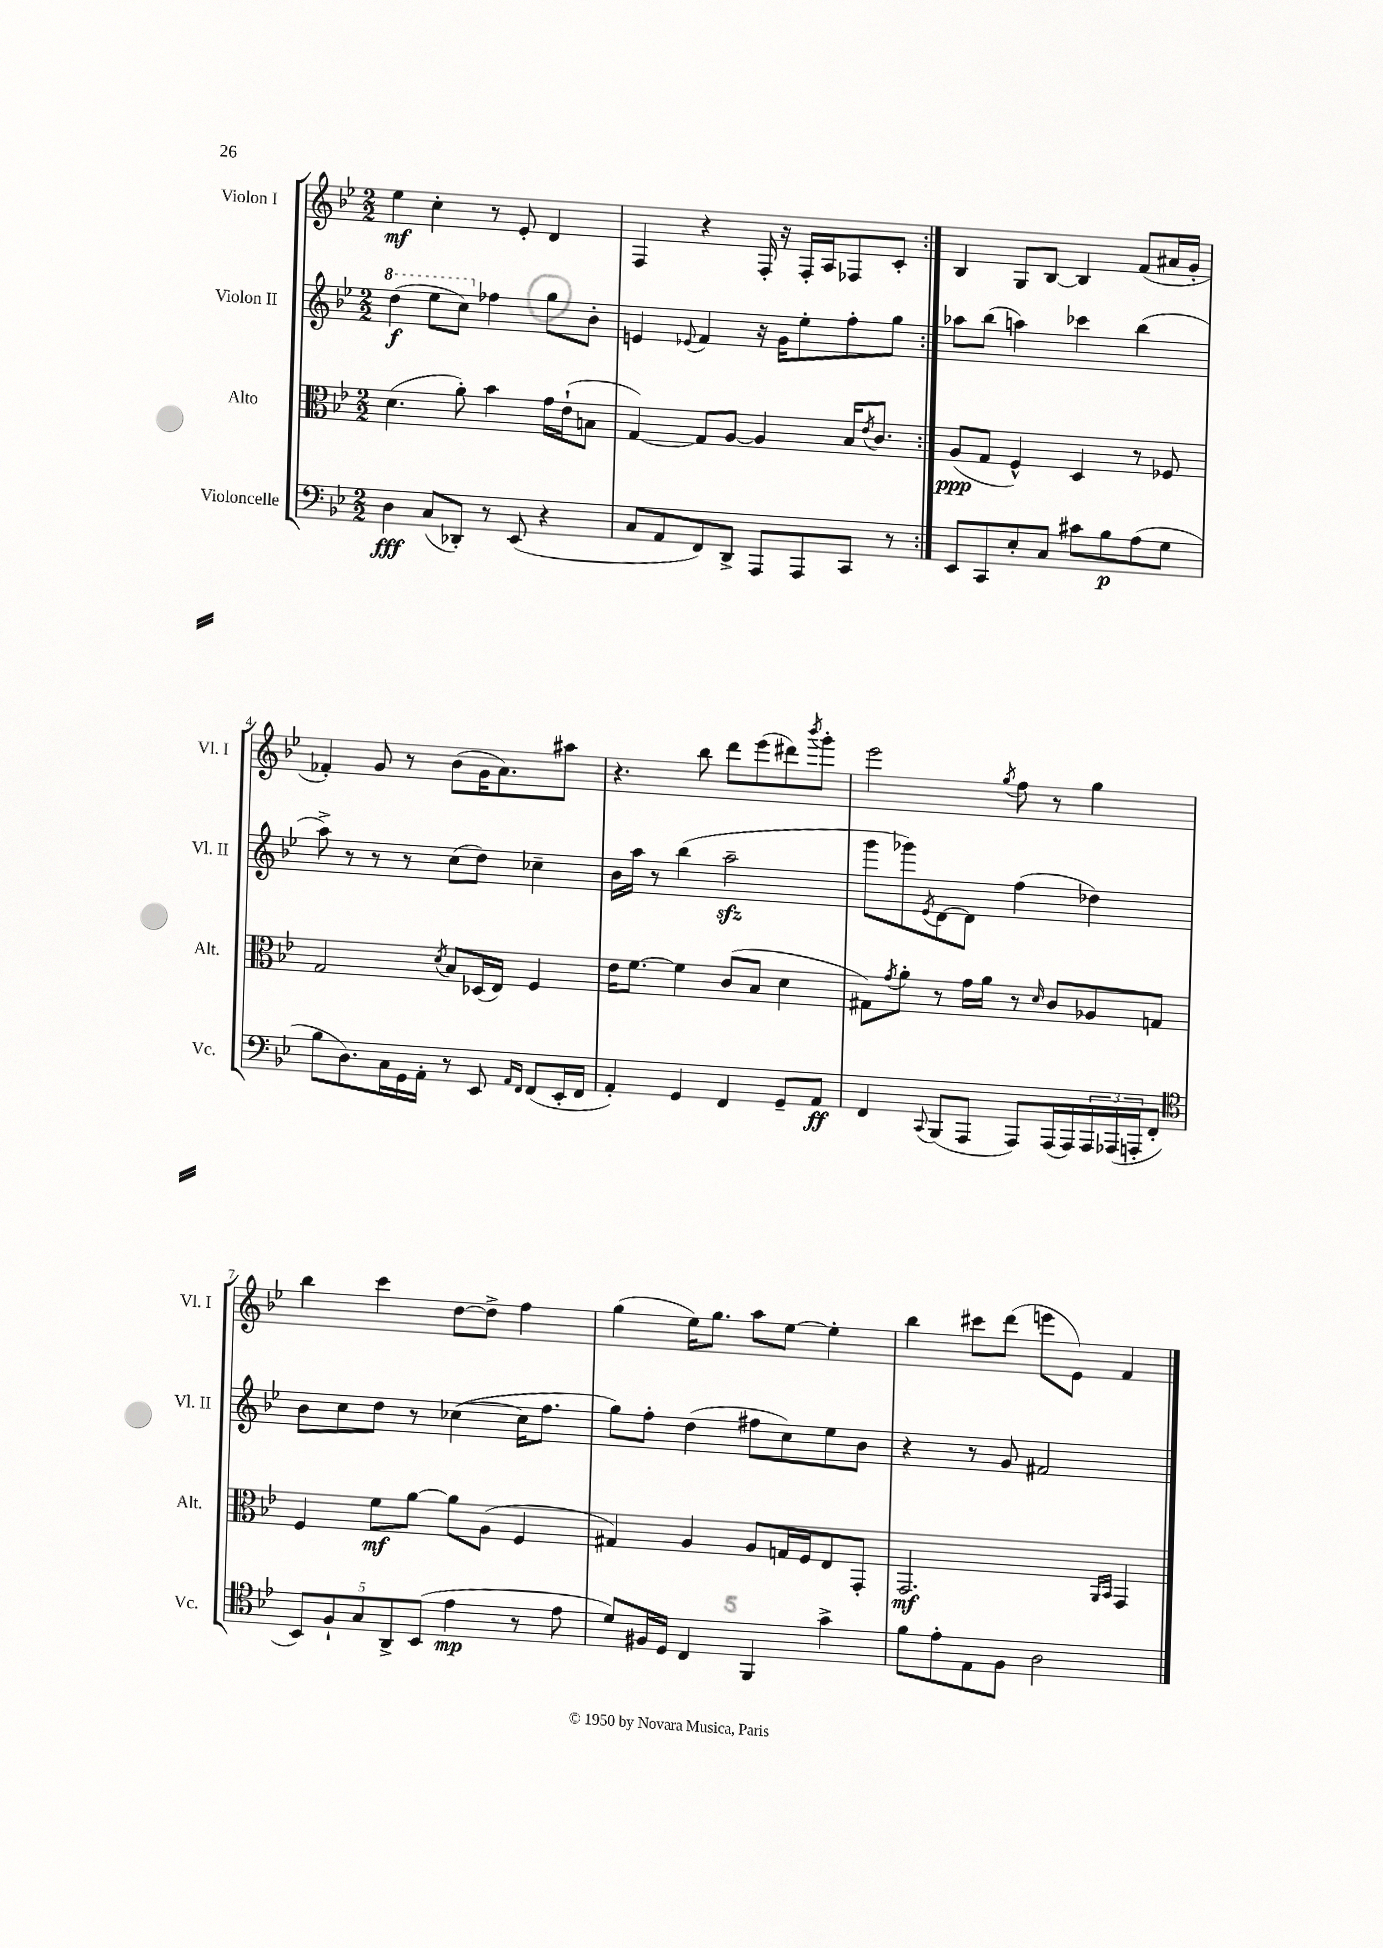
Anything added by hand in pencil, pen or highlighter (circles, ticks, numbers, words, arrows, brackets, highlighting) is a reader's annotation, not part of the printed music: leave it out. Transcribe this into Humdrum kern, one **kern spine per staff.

**kern	**kern	**kern	**kern
*staff4	*staff3	*staff2	*staff1
*clefF4	*clefC3	*clefG2	*clefG2
*k[b-e-]	*k[b-e-]	*k[b-e-]	*k[b-e-]
*M2/2	*M2/2	*M2/2	*M2/2
4D	(4.d	(4ddd	4ee-
(8C	.	8eee-	4cc'
8DD-')	8a')	8ccc)	.
8r	4b-	4ff-	8r
(8EE-	.	.	8e-'
4r	16g	8gg	4d
.	(16e-`	.	.
.	8B	8b-'	.
=	=	=	=
8C	[4G)	4e	4F
8AA	.	.	.
.	.	8qqe-	.
8FF)	8G]	4f	4r
8DD^	[8A	.	.
8AAA	4A]	16r	16F'
.	.	16g	16r
8AAA	.	8ee-'	16F'
.	.	.	16A
8CC	16B-	8ff'	8F-
.	8qe-	.	.
.	8.c	.	.
8r	.	8gg	8c'
=:|!	=:|!	=:|!	=:|!
8EE-	(8A	8aa-	4B-
8CC	8G	(8bb-	.
8E-'	4F^^)	4aa)	8G
8C	.	.	[8B-
8c#	4D	4ccc-	4B-]
8B-	.	.	.
(8A	8r	(4bb-	(8f
8G	8F-	.	16a#
.	.	.	16g'
=	=	=	=
8B-	2G	8aa^)	4f-')
8.D)	.	8r	.
.	.	8r	8g
16C	.	.	.
16GG	.	8r	8r
16AA'	.	.	.
.	8qd	.	.
8r	8B-	(8cc	(8b-
8EE-	(16D-	8dd)	16g
.	16E-)	.	8.a)
16qqAA	.	.	.
16qqFF	.	.	.
(8FF	4F	4cc-~	.
16EE-'	.	.	8aa#
16FF	.	.	.
=	=	=	=
4AA')	16e-	16b-	4.r
.	[8.f	16aa	.
.	.	8r	.
4GG	4f]	(4bb-	.
.	.	.	8bb-
4FF	(8c	2aa~	8ddd
.	8B-	.	(8eee-
8GG~	4d	.	8ddd#)
.	.	.	8qbbb-
8AA	.	.	8ggg'
=	=	=	=
4FF	8G#)	8ggg	2eee-
.	8qg	.	.
.	8a'	8ggg-)	.
8qqCC	.	8qe-	.
(8BBB-	8r	[8d	.
8AAA	16g	8d]	.
.	16a	.	.
.	.	.	8qgg
8AAA)	8r	(4ff	8ff
.	16qqd	.	.
(16AAA	8c	.	8r
16AAA)	.	.	.
24AAA	8A-	4dd-)	4gg
(24AAA-	.	.	.
24AAA'	.	.	.
8FF'	8G	.	.
=	=	=	=
*clefC4	*	*	*
10BB-)	4F	8b-	4bb-
10F`	.	.	.
.	.	8cc	.
10G	.	.	.
.	8f	8dd	4ccc
10AA^	.	.	.
.	[8a	8r	.
(10BB-	.	.	.
4e-	8a]	([4cc-	[8dd
.	(8A	.	8dd^]
8r	4F	16cc-]	4ff
.	.	8.ff	.
8e-	.	.	.
=	=	=	=
8d)	4G#)	8gg)	(4gg
16F#	.	8ff'	.
16D	.	.	.
4C	4A	(4dd	16ee-)
.	.	.	8.gg
4FF	8A	8ff#	8aa
.	16G	8cc)	[8ee-
.	16F	.	.
4g^	8E-	8ee-	4ee-']
.	8GG'	8b-	.
=	=	=	=
8f	2.GG	4r	4bb-
8e-'	.	.	.
8E-	.	8r	8ccc#
8F	.	8g	(8ddd
2A	.	2f#	8eee
.	.	.	8e-)
.	16qqAA	.	.
.	16qqBB-	.	.
.	4GG	.	4f
==	==	==	==
*-	*-	*-	*-
